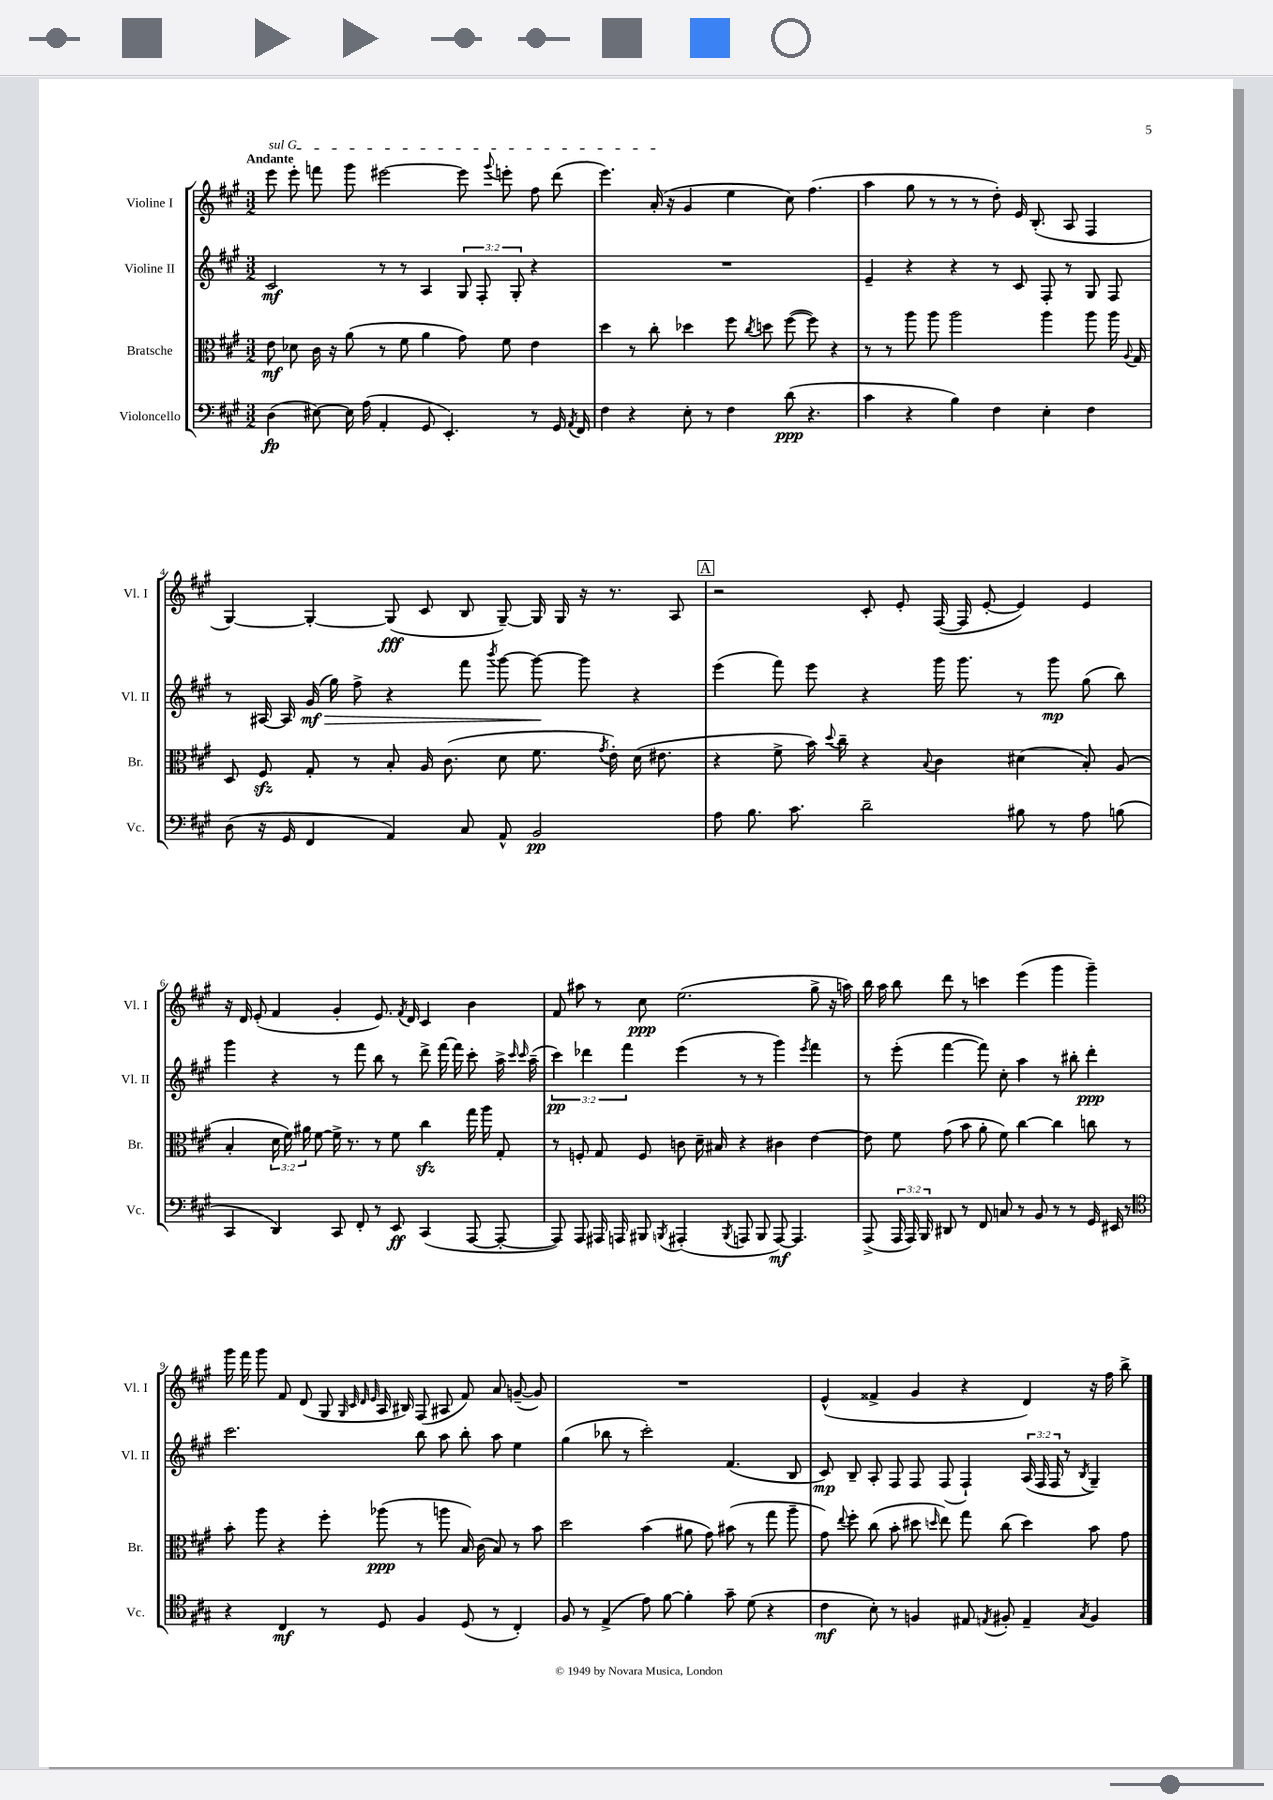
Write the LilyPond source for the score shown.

<<
\new StaffGroup <<
\new Staff = "s0" \with { instrumentName = "Violine I" shortInstrumentName = "Vl. I" } {
    \clef treble \key a \major \numericTimeSignature \time 3/2 \tempo "Andante"
    \autoBeamOff \once \override TextSpanner.bound-details.left.text = \markup { \italic "sul G" } e'''8\startTextSpan e'''8-. f'''8 gis'''8 eis'''2~ eis'''8 \appoggiatura { gis'''8 } e'''8-. fis''8 d'''8( |
    e'''4.) a'16-.\stopTextSpan( r16 gis'4 e''4 cis''8) fis''4.( |
    a''4 gis''8 r8 r8 r8 d''8-.) e'16 b8.-.( a8 fis4 |
    gis4~) gis4~-. gis8\fff( cis'8 b8 gis8~--) gis16 gis16 r16 r8. a8 |
    \mark \markup { \box "A" } r2 cis'8-. e'8-. fis16~( fis16 e'8~-. e'4) e'4 |
    r16 d'16 e'8-.( fis'4 gis'4-. e'8.) \acciaccatura { fis'8 } d'16 cis'4 b'4 |
    fis'8 ais''8 r8 cis''8\ppp e''2.( gis''8-> r16 a''16) |
    b''16 a''16 b''8 d'''8 r8 c'''4 e'''4( gis'''4 gis'''4--) |
    gis'''16 fis'''16 gis'''8 fis'8 d'8( gis8 \grace { gis32 cis'32 d'32 e'32 } a16 bis16) fis8( ais8 fis'8) a'8 g'8~--( g'8) |
    R1. |
    e'4-^( fisis'4-> gis'4 r4 d'4) r16 fis''16 b''8-> \bar "|." |
}
\new Staff = "s1" \with { instrumentName = "Violine II" shortInstrumentName = "Vl. II" } {
    \clef treble \key a \major \numericTimeSignature \time 3/2 \override Staff.TupletNumber.text = #tuplet-number::calc-fraction-text
    \autoBeamOff cis'2\mf r8 r8 a4 \tuplet 3/2 { gis8 fis8-. gis8-. } r4 |
    R1. |
    e'4-- r4 r4 r8 cis'8 fis8-. r8 gis8 fis8 |
    r8 ais16~ ais16 gis'16\mf\>( gis''16) fis''8-> r4 fis'''8 \acciaccatura { b'''8 } gis'''8~ gis'''8~\! gis'''8 r4 |
    \mark \markup { \box "A" } e'''4( fis'''8) e'''8 r4 gis'''16 gis'''8. r8 gis'''8\mp gis''8( b''8) |
    gis'''4 r4 r8 fis'''8 b''8 r8 d'''8-> fis'''16~ fis'''16 cis'''8-. a''16-> \grace { cis'''16 cis'''16 } a''16--( |
    \tuplet 3/2 { cis'''4\pp) des'''4 fis'''4 } e'''4( r8 r8 gis'''4) \acciaccatura { e'''8 } fis'''4 |
    r8 e'''8-.( fis'''4~ fis'''8) cis''8-. a''4 r8 bis''8-. d'''4-.\ppp |
    cis'''2. b''8 a''8 b''8-. a''8 e''4 |
    gis''4( bes''8 r8 cis'''2-.) fis'4.( b8 |
    cis'8\mp) b8-- a8-. fis8 fis8 fis8( fis4-!) \tuplet 3/2 { a16( fis16 fis16 } r8 \acciaccatura { b8 } gis4--) \bar "|." |
}
\new Staff = "s2" \with { instrumentName = "Bratsche" shortInstrumentName = "Br." } {
    \clef alto \key a \major \numericTimeSignature \time 3/2 \override Staff.TupletNumber.text = #tuplet-number::calc-fraction-text
    \autoBeamOff e'8\mf des'8 cis'16 r16 a'8( r8 fis'8 a'4 gis'8) fis'8 e'4 |
    d''4 r8 cis''8-. des''4 fis''8 \acciaccatura { cis''8 } d''8 fis''8~( fis''8) r4 |
    r8 r8 a''8 a''8 a''2 a''4 a''8 a''16 \appoggiatura { a8 } gis16 |
    d8 fis8\sfz gis8-. r8 b8-. a16 cis'8.( d'8 fis'8. \acciaccatura { gis'8 } e'16-.) d'16( eis'8. |
    \mark \markup { \box "A" } r4 fis'8-> b'16) \appoggiatura { d''8 } cis''16-- r4 \appoggiatura { b8 } cis'4 dis'4( b8-.) a8( |
    b4-. \tuplet 3/2 { d'16 fis'16) ais'16 } fis'8~ fis'16-> r8. r8 fis'8 cis''4\sfz gis''16 a''16 gis8-. |
    r8 f8-. gis8 f8 c'8 d'16-- bis16 r4 cis'4 e'4~ |
    e'8 fis'8 gis'8( b'8 a'8-. fis'8) cis''4~ cis''4 c''8 r8 |
    b'8-. a''8 r4 fis''8-. aes''8\ppp( r8 a''8 b16) cis'16( b8) r8 b'8 |
    d''2 b'4( ais'8 gis'8) bis'8( r8 gis''8 a''8-- |
    gis'8) \appoggiatura { e''8 } fis''8-. cis''8( b'8-. dis''8 \grace { d''16 } e''8) gis''8 cis''8( d''4) b'8 gis'8 \bar "|." |
}
\new Staff = "s3" \with { instrumentName = "Violoncello" shortInstrumentName = "Vc." } {
    \clef bass \key a \major \numericTimeSignature \time 3/2 \override Staff.TupletNumber.text = #tuplet-number::calc-fraction-text
    \autoBeamOff d4\fp( eis8~) eis16 a16( a,4-. gis,8 e,4.-.) r8 gis,16 \acciaccatura { a,8 } fis,16 |
    fis4 r4 e8-. r8 fis4 d'8\ppp( r4. |
    cis'4 r4 b4) fis4 e4-. fis4 |
    d8( r16 gis,16 fis,4 a,4) cis8 a,8-^ b,2\pp |
    \mark \markup { \box "A" } a8 b8. cis'8. d'2-- bis8 r8 a8 b8( |
    cis,4 d,4) cis,8 fis,8-. r8 e,8\ff cis,4( a,,8~ a,,8~-. |
    a,,8) a,,8 ais,,16 a,,16 bis,,8 \acciaccatura { b,,8 } ais,,4-.( \acciaccatura { b,,8 } a,,8 b,,8 a,,8~\mf) a,,4. |
    a,,8->( \tuplet 3/2 { a,,16 a,,16) b,,16 } dis,8 r8 fis,8 c8 r8 b,8 r8 r8 gis,16 eis,16 r8 |
    \clef tenor r4 cis4\mf r8 d8 fis4 d8( r8 cis4-.) |
    fis8 r8 e4->( e'8) fis'8~ fis'4-. gis'8-- d'8( r4 |
    cis'4\mf b8-.) r8 f4 eis8 \acciaccatura { e8 } fis8-. e4-- \acciaccatura { gis8 } fis4 \bar "|." |
}
>>
>>
